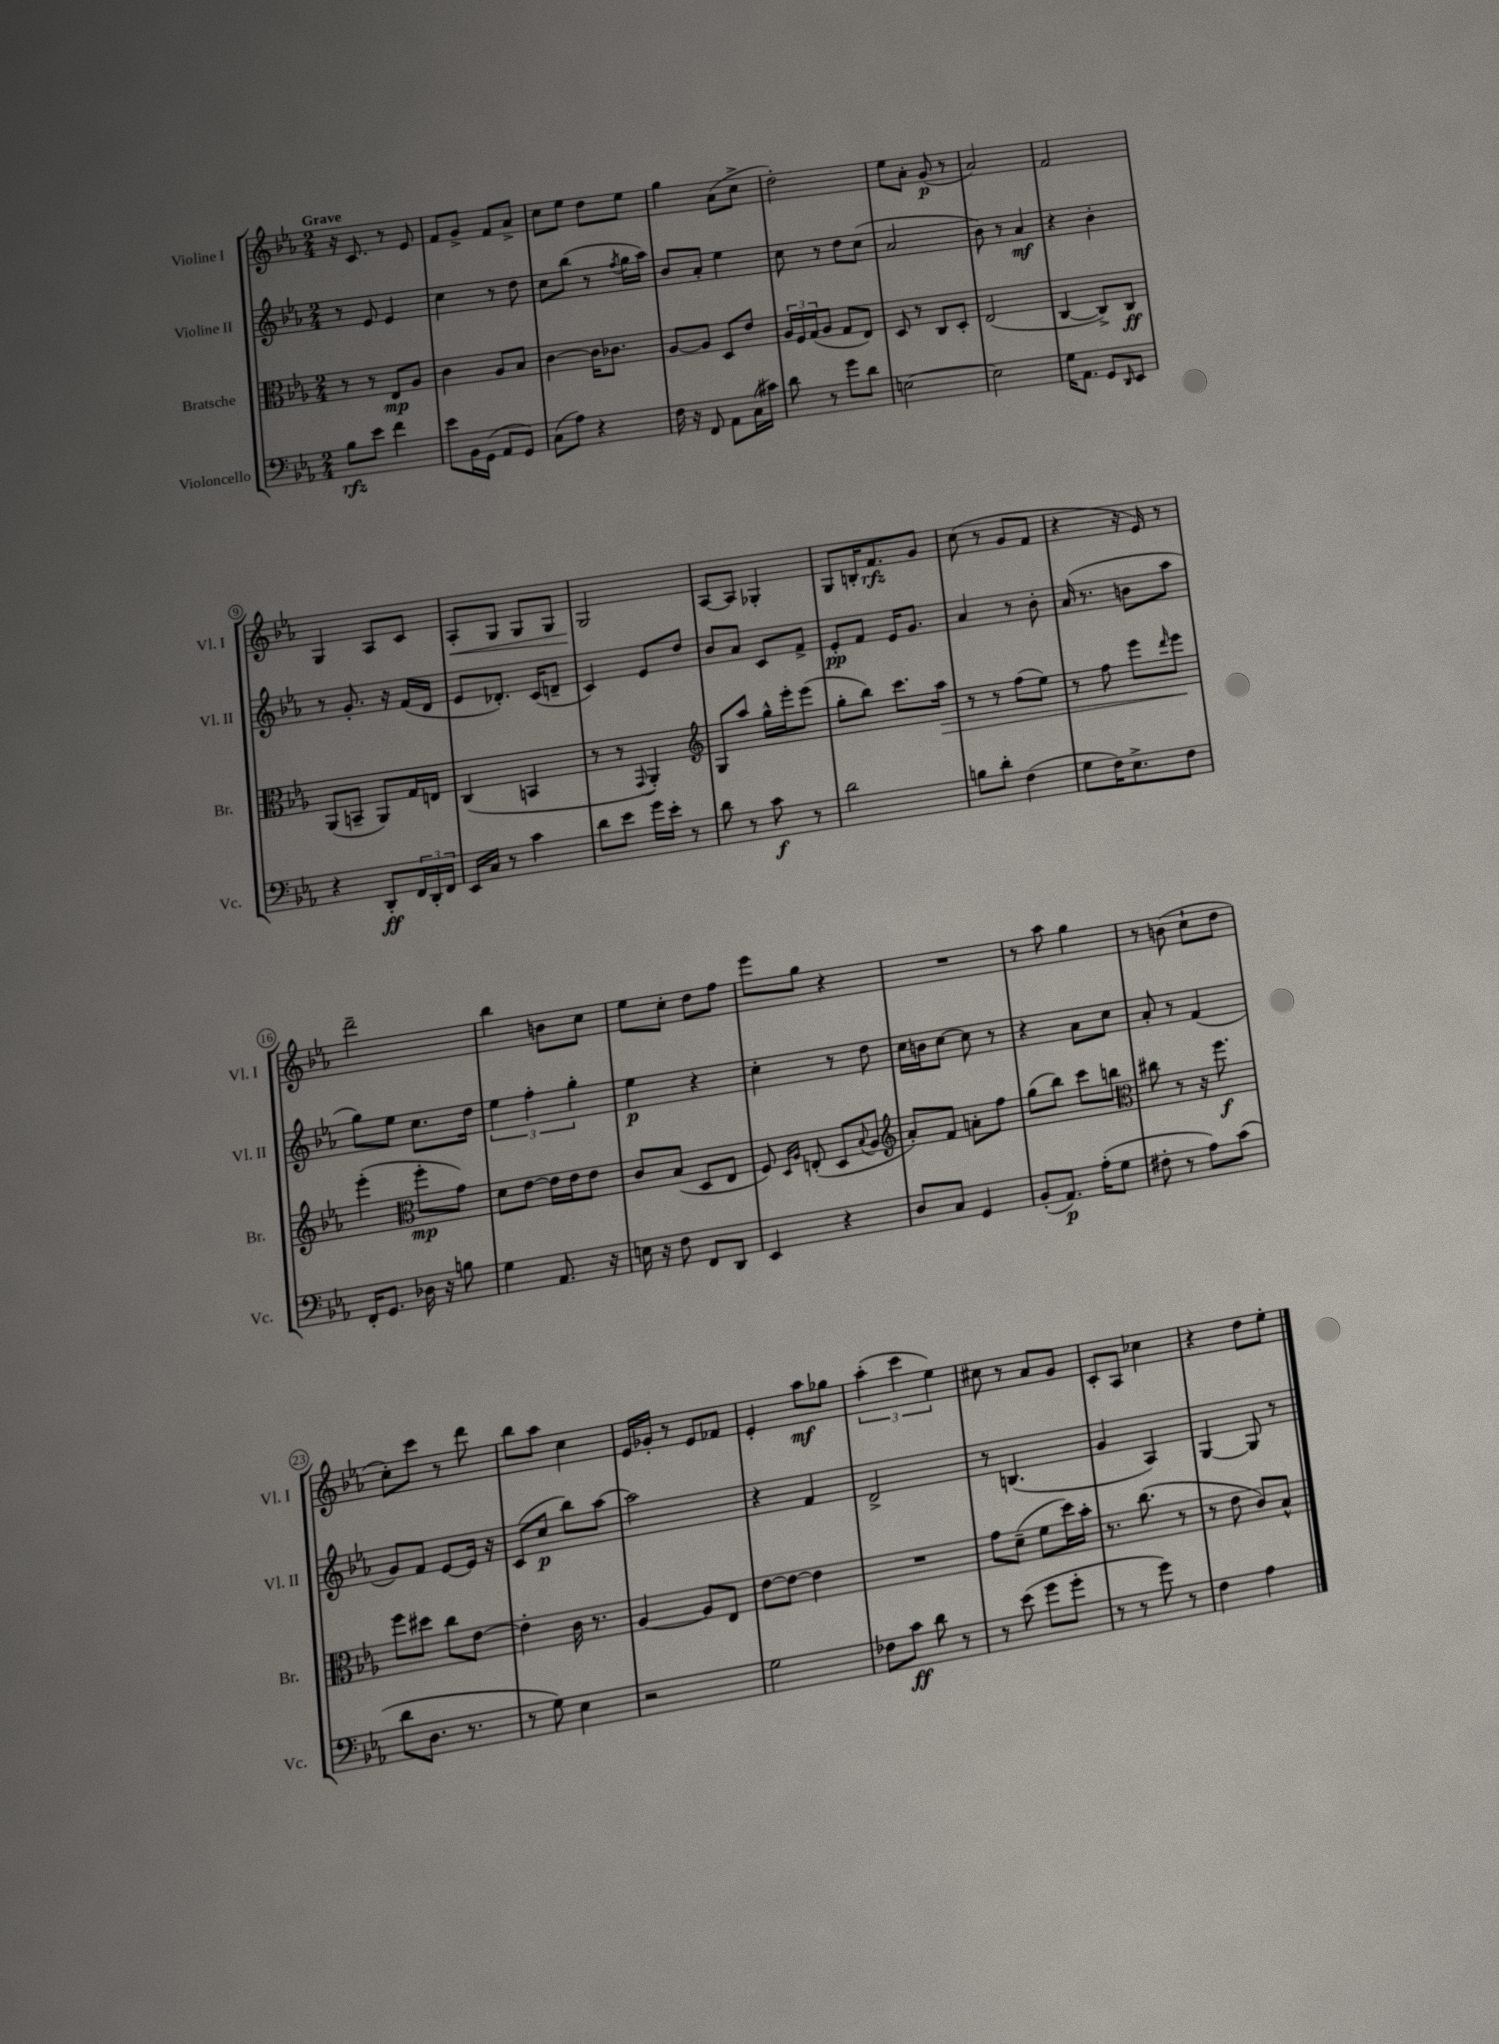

**kern	**kern	**kern	**kern
*staff4	*staff3	*staff2	*staff1
*clefF4	*clefC3	*clefG2	*clefG2
*k[b-e-a-]	*k[b-e-a-]	*k[b-e-a-]	*k[b-e-a-]
*M2/4	*M2/4	*M2/4	*M2/4
8B-	8r	8r	16r
.	.	.	8.c
8e-	8r	8e-	.
4f	8E-	4e-	8r
.	8A-	.	8e-
=	=	=	=
8e-	4c	4cc	8f
16BB-	.	.	8g^
(16GG	.	.	.
8AA-	8A-	8r	8f
8GG)	8B-	8dd	8a-^
=	=	=	=
(8C	[4c	8cc	8cc
8A-)	.	(8bb-	8ee-
4r	16c]	8r	8dd
.	8.c-	.	.
.	.	8qff	.
.	.	16gg	8ee-
.	.	16aa-)	.
=	=	=	=
16F	[8A-	8b-	4gg
16r	.	.	.
8FF	8A-]	8a-'	.
8AA-	8D	4ee-	(8a-
(16C	8e-	.	8cc^
16c#)	.	.	.
=	=	=	=
8d	24A-	8cc	2dd')
.	24F	.	.
.	(24G	.	.
8r	8A-	8r	.
8g	8G	8dd	.
8d	8E-)	(8cc	.
=	=	=	=
[2E	8D	2a-	8ee-
.	8r	.	8a-'
.	8C	.	(8g
.	8D'	.	8r
=	=	=	=
2E]	(2E-	8b-)	2a-)
.	.	8r	.
.	.	4a-	.
=	=	=	=
16G	[4C	4r	2f
8.AA-	.	.	.
8GG	8C^])	4b-'	.
16qqDD	.	.	.
8EE-	8C	.	.
=	=	=	=
4r	(8AA-	8r	4G
.	8BB~	8.g'	.
8DD'	8AA-)	.	8A-
.	.	16r	.
24FF	16G	(16f	8c
24DD'	.	.	.
.	16E	16d	.
24FF	.	.	.
=	=	=	=
16EE-	(4C	8e-	8A-'
16C	.	.	.
8r	.	8.d-')	8G
4c	4BB	.	8G
.	.	(16c	.
.	.	8d~	8G
=	=	=	=
8d	8r	4c)	2G
8e-	8r	.	.
.	8qqGG	.	.
16g	4AA-')	8e-	.
16e-'	.	.	.
8r	.	8dd	.
=	=	=	=
*	*clefG2	*	*
8d	8G	8b-	[8A-
8r	8aa-	8a-	8A-]
8c	16gg^^	8c	4G-'
.	16eee-'	.	.
8r	(8eee-	8f^	.
=	=	=	=
2d	8gg'	8e-'	8G
.	8bb-)	8f	16B'
.	.	.	8.f
.	8.ccc	16e-	.
.	.	8.g	.
.	.	.	8g
.	16aa-	.	.
=	=	=	=
8B	8r	4a-	(8cc
8d'	8r	.	8r
(4F	(8ff	8r	8g
.	8ee-)	8b-'	8f
=	=	=	=
8G	8r	(16a-	4r
.	.	8.r	.
16F)	8ff	.	.
8.E-^	.	.	.
.	8eee-	8b	16r
.	.	.	16e-)
.	16qqddd	.	.
8F	8eee-	8aa-	8r
=	=	=	=
16FF'	(4eee-'	8gg)	2ddd~
8.GG	.	.	.
.	.	8ee-	.
*	*clefC3	*	*
16D-	8ff'	8.cc	.
16r	.	.	.
8B	8g)	.	.
.	.	16dd	.
=	=	=	=
4G	8d	6ee-	4bb-
.	[8e-	.	.
.	.	6ff'	.
8.AA-	16e-]	.	8b
.	16e-	.	.
.	.	6gg'	.
.	8e-	.	8cc
16r	.	.	.
=	=	=	=
16E	8c	4ee-	8ee-
16r	.	.	.
8F	(8B-	.	8cc'
8FF	8D	4r	8dd
8DD	8E-	.	8ff
=	=	=	=
4EE-	8F)	4cc'	8eee-
.	16qqD	.	.
.	16qqA-	.	.
.	(8E'	.	8gg
4r	8D	8r	4r
.	8qqB-	.	.
.	8A-	8dd	.
=	=	=	=
*	*clefG2	*	*
8D	8a-')	16cc	2r
.	.	16b	.
8C	8f	[8cc	.
4GG	8a'	8cc]	.
.	8ff	8r	.
=	=	=	=
(8BB-'	(8gg	4r	8r
8.AA-)	8bb-)	.	8aa-
.	8ccc	8a-	4gg
(16A-'	.	.	.
8G	8bb	8cc	.
=	=	=	=
*	*clefC3	*	*
8F#'	8cc#	8a-'	8r
8r	8r	8r	(8b
8A-)	16r	(4f	8cc`
.	8.ff	.	.
(8c	.	.	8dd
=	=	=	=
8d	8ff	8g)	8cc')
8.D	8dd#	8f	8ccc
.	8cc	[8e-	8r
8.r	.	.	.
.	[8e-	16e-]	8ddd
.	.	16r	.
=	=	=	=
8r	4e-']	(8c	8bb-
8G)	.	8cc	8aa-
4E-	16c	8bb-)	4cc
.	8.r	.	.
.	.	[8aa-	.
=	=	=	=
2r	[4A-	2aa-]	16e-
.	.	.	16g-'
.	.	.	8r
.	8A-]	.	8e-
.	8E-	.	8f-
=	=	=	=
2G	[8e-	4r	4e-'
.	8e-_	.	.
.	4e-]	4f	8aa-
.	.	.	8gg-
=	=	=	=
8F-	2r	2d^	(6aa-'
8c	.	.	.
.	.	.	6ccc
8d	.	.	.
.	.	.	6ee-)
8r	.	.	.
=	=	=	=
8r	8g	8r	8cc#
(8e-	(8d~	(4.B	8r
8g	8f	.	8a-
8g'	16dd)	.	8g
.	16b-'	.	.
=	=	=	=
8r	8.r	4g	8c'
8r	.	.	8A-
.	(8.cc	.	.
8g)	.	4A-)	4cc-
8r	8r	.	.
=	=	=	=
4F	8r	[4G	4r
.	8e-	.	.
4A-	8c)	8G]	8dd
.	8B-^^	8r	8ee-'
==	==	==	==
*-	*-	*-	*-
